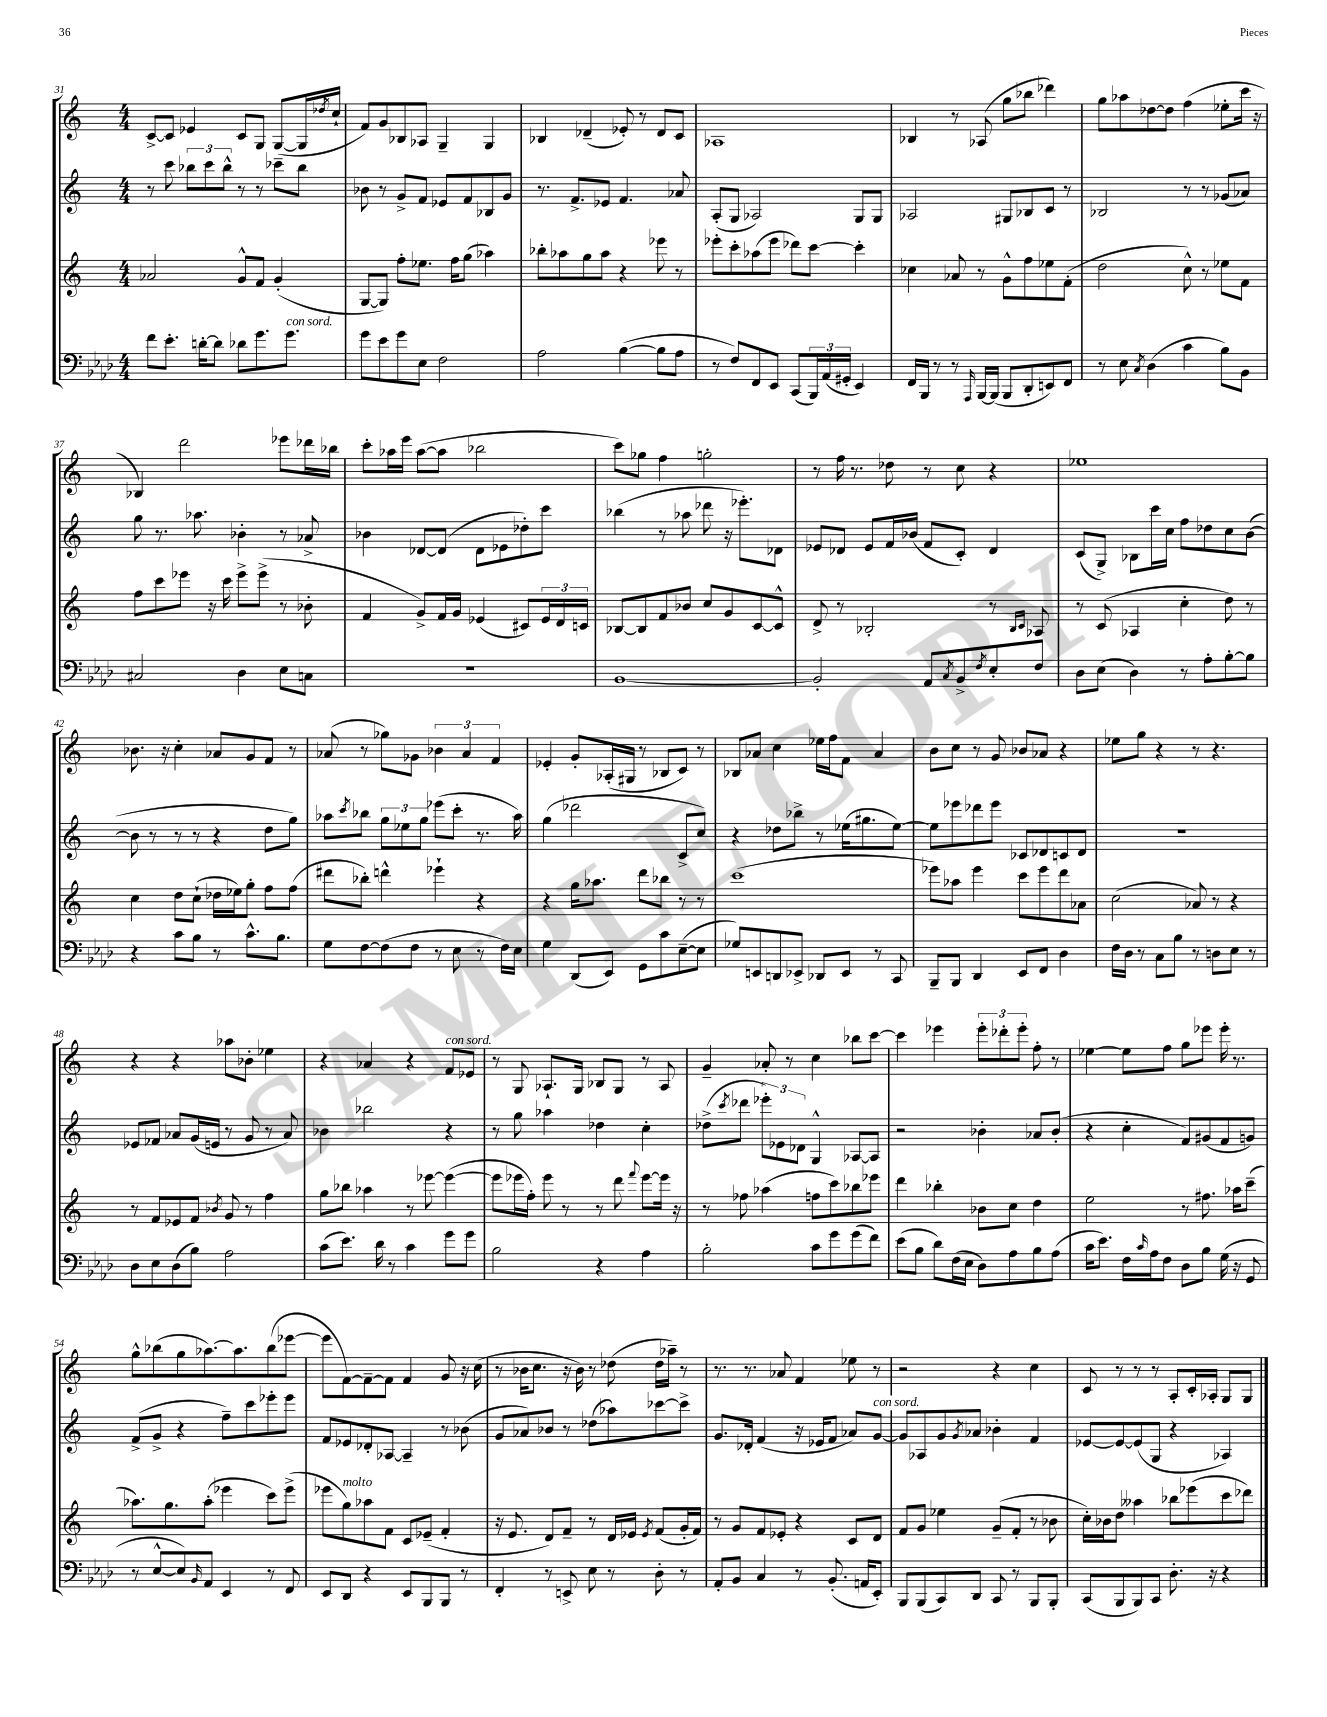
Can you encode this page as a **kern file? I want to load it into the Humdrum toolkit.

**kern	**kern	**kern	**kern
*part4	*part3	*part2	*part1
*staff4	*staff3	*staff2	*staff1
*clefF4	*clefG2	*clefG2	*clefG2
*k[b-e-a-d-]	*k[]	*k[]	*k[]
*M4/4	*M4/4	*M4/4	*M4/4
=31	=31	=31	=31
8f\L	2a-X/	8r	[8c^/L
8.e-'\J	.	8ccc\	8c/J]
.	.	12bb-X\L	4e-X/
[16dn'\KL	.	.	.
.	.	12ccc\	.
8d\J]	.	.	.
.	.	12bb-^^\J	.
8d-X\L	8g^^/L	8r	8c/L
8.g\	8f/J	8r	8G/J
.	(4g'/	8ccc-X~\L	([8G/L
!LO:TX:a:i:t=con sord.	!	!	!
8.g\J	.	.	.
.	.	8bb-\J	16G/L]
.	.	.	8qdd-X/
.	.	.	16cc`/JJ
=32	=32	=32	=32
8g\L	[8G/L	8b-X\	8f/L)
8e-\	8G/J])	8r	8g/
8g\	8ff'\L	8g^/L	8B-X/
8E-\J	8.ee-X\J	8f/J	8A-X/J
2F\	.	8e-X/L	4G~/
.	16ff\KL	.	.
.	(8gg\J	8f/	.
.	4aa-X\)	8B-X/	4G/
.	.	8g/J	.
=33	=33	=33	=33
2A-\	8bb-X'\L	8.r	4B-X/
.	8aa-X\	.	.
.	.	8.f^/L	.
.	8gg\	.	(4d-X~/
.	8aa-\J	8e-X/J	.
([4B-\	4r	4.f/	8e-X'/)
.	.	.	8r
8B-\L]	8eee-X\	.	8d-/L
8A-\J	8r	8a-X/	8c/J
=34	=34	=34	=34
8r	8eee-X'\L	(8A'/L	1A-X
8F/L)	8ccc'\	8G/J	.
8FF/	(8aa-X\	2A-X/)	.
8EE-/J	8eee-\J	.	.
(8CC/L	8ddd-X\L)	.	.
24BBB-/L)	[8ccc\J	.	.
(24AA-/	.	.	.
24GG#X'/JJ	.	.	.
4EE-/)	4ccc'\]	8G/L	.
.	.	8G/J	.
=35	=35	=35	=35
16FF/LL	4cc-X\	2A-X/	4B-X/
16BBB-/JJ	.	.	.
8r	.	.	.
8r	8a-X/	.	8r
16qqAAA-/	.	.	.
[16BBB-/LL	8r	.	(8A-X/
(16BBB-/JJ]	.	.	.
8BBB-/L	8g^^\L	8G#X/L	8gg\L
8DD-'/	8ff\	8B-X/	8bb-X\J
8EEn/)	8ee-X\	8c/J	4ddd-X\)
8FF/J	(8f'\J	8r	.
=36	=36	=36	=36
8r	2dd\	2B-X/	8gg\L
8E-\	.	.	8aa-X\
8qC/	.	.	.
(4D-\	.	.	[8dd-X\
.	.	.	8dd-\J]
4c\	8cc^^\)	8r	(4ff\
.	8r	8r	.
8B-\L)	8ee-X\L	(8g-X/L	8ee-X'\L
8BB-\J	8f\J	8a-X/J)	16ccc\Jk
.	.	.	16r
!!LO:LB:g=z
=37	=37	=37	=37
2C#X/	8ff\L	8gg\	4B-X/)
.	8ccc\	8.r	.
.	8eee-X\J	.	2ddd\
.	.	8.aa-X\	.
.	16r	.	.
.	16ccc\	.	.
4D-\	8eee-^\L	4b-X'\	.
.	(8eee-^\J	.	.
8E-\L	8r	8r	8eee-X\L
8Cn\J	8b-X'\	8a-X^/	16ddd-X\L
.	.	.	16bb-X\JJ
=38	=38	=38	=38
1r	4f/	4b-X\	8ccc'\L
.	.	.	16aa-X\L
.	.	.	16eee\JJ
.	8g^/L)	[8d-X/L	([8aa-\L
.	16f/L	(8d-/J]	8aa-\J]
.	16g/JJ	.	.
.	(4e-X/	8d-\L	2bb-X\
.	.	8e-X\	.
.	8c#X/L)	8dd-X'\)	.
.	24e-/L	8ccc\J	.
.	24d/	.	.
.	24cn/JJ	.	.
=39	=39	=39	=39
[1BB-	[8B-X/L	(4bb-X\	8ccc\L)
.	8B-/]	.	8gg-X\J
.	8f/	8r	4ff\
.	8b-X/J	8aa-X\	.
.	8cc/L	8ddd-X\	2ggn'\
.	8g/	16r	.
.	.	8.eee-X'\L)	.
.	[8c/	.	.
.	8c^^/J]	8d-X\J	.
=40	=40	=40	=40
2BB-'/]	8d^/	8e-X/L	8r
.	8r	8d-X/J	16ff\
.	.	.	8.r
.	2B-X'/	8e-/L	.
.	.	16f/L	8dd-X\
.	.	(16b-X/JJ	.
8AA-/L	.	8f/L	8r
8qC/	.	.	.
8BB-^/	.	8c'/J)	8cc\
8qF/	.	.	.
8E-'/	8r	4d-/	4r
.	16qqB-/LL	.	.
.	16qqc/JJ	.	.
8F/J	8A-X/	.	.
=41	=41	=41	=41
8D-\L	8r	(8c/L	1ee-X
(8E-\J	(8c/	8G^/J)	.
4D-\)	4A-X/	8B-X\L	.
.	.	16ccc\L	.
.	.	16cc\JJ	.
8r	4cc'\	8ff\L	.
8A-'\L	.	8dd-X\	.
[8B-'\	8dd\)	8cc\	.
8B-\J]	8r	([8b\J	.
!!LO:LB:g=z
=42	=42	=42	=42
4r	4cc\	8b\]	8.b-X\
.	.	8r	.
.	.	.	16r
8c\L	8dd\L	8r	4cc'\
8B-\J	(8cc`\J	8r	.
8r	16dd-X\LL	4r	8a-X/L
.	16ee-X\J)	.	.
8.c^^\L	8gg'\J	.	8g/
.	8ff\L	8dd\L	8f/J
8.B-\J	.	.	.
.	(8ff\J	8gg\J)	8r
=43	=43	=43	=43
8G\L	8ddd#X\L	8aa-X\L	(8a-X/
.	.	8qccc/	.
[8F\	8bb-X'\J)	8bb-X\J	8r
(8F\]	4dddn^^\	12gg\L	8gg-X\L)
.	.	12ee-X\	.
8F\J	.	.	8g-X\J
.	.	12gg\J	.
8r	4eee-X`\	(8eee-X\L	6b-X\
8E-\	.	8ccc'\J	.
.	.	.	6a-/
8r	4r	8.r	.
.	.	.	6f/
16F\LL)	.	.	.
16E-\JJ	.	16aa-\)	.
=44	=44	=44	=44
4G\	4r	(4gg\	4e-X'/
(8DD-/L	16gg\KL	2ddd-X\	8g'/L
.	8.aa-X\J	.	.
8EE-/J)	.	.	(16A-X'/L
.	.	.	16G#X/JJ
8GG\L	8ddd\L	.	8r
8c\	8bb-X\J	.	8B-X/L
([8E-~\	8r	8c^/L	8c/J)
8E-\J]	8r	8cc/J)	8r
=45	=45	=45	=45
8G-X/L)	(1ccc	4r	8B-X/L
8EEn/	.	.	8a-X/J
8DDn/	.	8dd-X\L	4cc\
8EE-X^/J	.	8bb-X^\J	.
8DD-X/L	.	8r	16ee-X\LL
.	.	.	16ff\J
8EE-/J	.	(16ee-X\KL	8f\J
.	.	8.gg#X\	.
8r	.	.	4a-/
8CC/	.	[8ee-\J)	.
=46	=46	=46	=46
8BBB-~/L	8eee-X\L)	8ee-\L]	8b\L
8BBB-/J	8aa-X\J	8eee-X\	8cc\J
4DD-/	4eee-\	8ddd-X\	8r
.	.	8eee-\J	8g/
8EE-/L	8ccc\L	8c-X/L	8b-X/L
8FF/J	8eee-\	8d-X/	8a-X/J
4D-\	8ddd\	8cn/	4r
.	8a-X\J	8d-/J	.
=47	=47	=47	=47
16F\LL	(2cc\	1r	8ee-X\L
16D-\JJ	.	.	.
8r	.	.	8gg\J
8C\L	.	.	4r
8B-\J	.	.	.
8r	8a-X/)	.	8r
8Dn\L	8r	.	4.r
8E-\J	4r	.	.
8r	.	.	.
!!LO:LB:g=z
=48	=48	=48	=48
8D-\L	8r	8e-X/L	4r
8E-\	8f/L	8f-X/J	.
(8D-\	8e-X/	8a-X/L	4r
8B-\J)	8f/J	(16g/L	.
.	.	16en/JJ	.
.	8qb-X/	.	.
2A-\	8g/	8r	8aa-X\L
.	8r	8g/	8b-X'\J
.	4ff\	8r	4ee-X\
.	.	8a-/)	.
=49	=49	=49	=49
(8c\L	8gg\L	4b-X\	4r
8.e-\J)	8bb-X\J	.	.
.	4aa-X\	2bb-X\	4a-X/
16d-\	.	.	.
8r	.	.	.
4c\	8r	.	4r
.	[8eee-X\	.	.
!	!	!	!LO:TX:a:i:t=con sord.
8g\L	(4eee-\_	4r	8f/L
8g\J	.	.	8e-X/J
=50	=50	=50	=50
2B-\	8eee-\L]	8r	8r
.	16eee-X\L	8gg\	8G/
.	16ff'\JJ)	.	.
.	8eee-\	4aa-X\	8.A-X`/L
.	8r	.	.
.	.	.	16G/Jk
4r	8r	4dd-X\	8B-X/L
.	8ddd\	.	8G/J
.	8qqfff/	.	.
4A-\	[8eee-\L	4cc'\	8r
.	16eee-\Jk]	.	8A-/
.	16r	.	.
=51	=51	=51	=51
2B-'\	8r	(8dd-X^\L	4g~/
.	.	8qccc/	.
.	8ff-X\	8ddd-X\J	.
.	(4aa-X\	12eee-X'\L)	8a-X'/
.	.	12e-X\	.
.	.	.	8r
.	.	12d-X\J	.
8c\L	8ffn\L	4G^^/	4cc\
8g\	8ccc\)	.	.
(8g\	8bb-X\	[8A-X/L	8bb-X\L
8f\J)	8eee-X\J	8A-/J]	[8ccc\J
=52	=52	=52	=52
(8e-\L	4ddd\	2r	4ccc\]
8B-\J	.	.	.
8d-\L)	4bb-X'\	.	4eee-X\
(16F\L	.	.	.
16E-\JJ	.	.	.
8D-\L)	8b-X\L	4b-X'\	12eee-'\L
.	.	.	12ddd-X'\
8A-\	8cc\J	.	.
.	.	.	12eee-'\J
8B-\	4dd\	8a-X/L	8ff'\
(8A-\J	.	(8b-'/J	8r
=53	=53	=53	=53
16c\KL	2ee\	4r	[4ee-X\
8.e-\J)	.	.	.
16F\LL	.	4cc'\	8ee-\L]
16qqc/	.	.	.
16A-\J	.	.	.
8F\J	.	.	8ff\J
8D-\L	8r	8f/L)	8gg\L
8B-\J	8.ff#X\	(8g#X/	8eee-X\J
(16G\	.	8f/	16eee-'\
16r	16aa-X\KL	.	8.r
8GG/	(8ccc~\J	8gn/J)	.
!!LO:LB:g=z
=54	=54	=54	=54
8r	8.aa-X\L)	(8f^/L	8gg^^\L
[8E-^^/L	.	8g^/J	(8bb-X\
.	8.gg\	.	.
8E-/])	.	4r	8gg\
16qqBB-/	.	.	.
8AA-/J	(8aa-'\J	.	[8.aa-X\)
4EE-/	4eee-X\	8ff~\L)	.
.	.	.	8.aa-\]
.	.	8ccc\	.
8r	8ccc\L)	8eee-X'\	(8bb-\
8FF/	(8eee-^\J	8eee-\J	[8eee-X\J
=55	=55	=55	=55
8EE-/L	8eee-X\L	8f/L	8eee-\L]
!	!LO:TX:a:i:t=molto	!	!
8DD-/J	8gg\)	8e-X/	[8f\)
4r	8aa-X\	8d-X'/	8f~\_
.	8f\J	[8A-X/J	8f\J]
8EE-/L	8c/L	4A-~/]	4f/
8BBB-/	(8e-X~/J	.	.
8BBB-/J	4f'/	8r	8g/
8r	.	(8b-X\	16r
.	.	.	(16cc\
=56	=56	=56	=56
4FF'/	16r	8g/L	8r
.	8.e/	.	.
.	.	8a-X/)	16b-X\KL
.	.	.	8.cc\J
8r	8d/L)	8b-X/J	.
8EEn^/	8f~/J	8r	16r
.	.	.	16b-\)
8E-\	8r	(8dd-X\L	8r
8r	16d/LL	8aa-X\)	(8dd-X\
.	16e-X/JJ	.	.
.	8qe-/	.	.
8D-'\	(8f/L	[8ccc-X\	16dd-\LL
.	.	.	16aa-X~\JJ)
8r	16g'/L	8ccc-^\J]	8r
.	16f/JJ)	.	.
=57	=57	=57	=57
8AA-'/L	8r	8.g/L	8.r
8BB-/J	8g/L	.	.
.	.	16d-X'/Jk	8.r
4C/	8f/	(4f/	.
.	8e-X'/J	.	8a-X/
8r	4r	16r	4f/
.	.	16e-X/KL	.
(8.BB-'/	.	8f/J	.
.	8c/L	8a-X/L)	8ee-X\
16AAn/KL	.	.	.
!	!	!LO:TX:a:i:t=con sord.	!
8EE-'/J)	8d/J	[8g/J	8r
=58	=58	=58	=58
8BBB-/L	8f/L	8g/L]	2r
(8BBB-/	8g/J	8A-X/	.
8CC/)	4ee-X\	8g/	.
.	.	8qg/	.
8DD-/J	.	8a-X/J	.
8CC/	(8g~/L	4b-X'\	4r
8r	8f'/J	.	.
8BBB-/L	8r	4f/	4cc\
8BBB-'/J	8b-X\	.	.
=59	=59	=59	=59
(8CC/L	16cc'\LL)	[8e-X/L	8c/
.	16b-X\J	.	.
8BBB-/	8dd\J	8e-/_	8r
8BBB-/)	4aa--X\	(8e-/]	8r
8CC/J	.	8G/J	8r
8.D-'\	8bb-X\L	4r	8A'/L
.	(8eee-X\	.	16c'/L
16r	.	.	16A-X'/JJ
4r	8ccc\	4A-X/)	8G/L
.	8ddd-X\J)	.	8G/J
==	==	==	==
*-	*-	*-	*-
